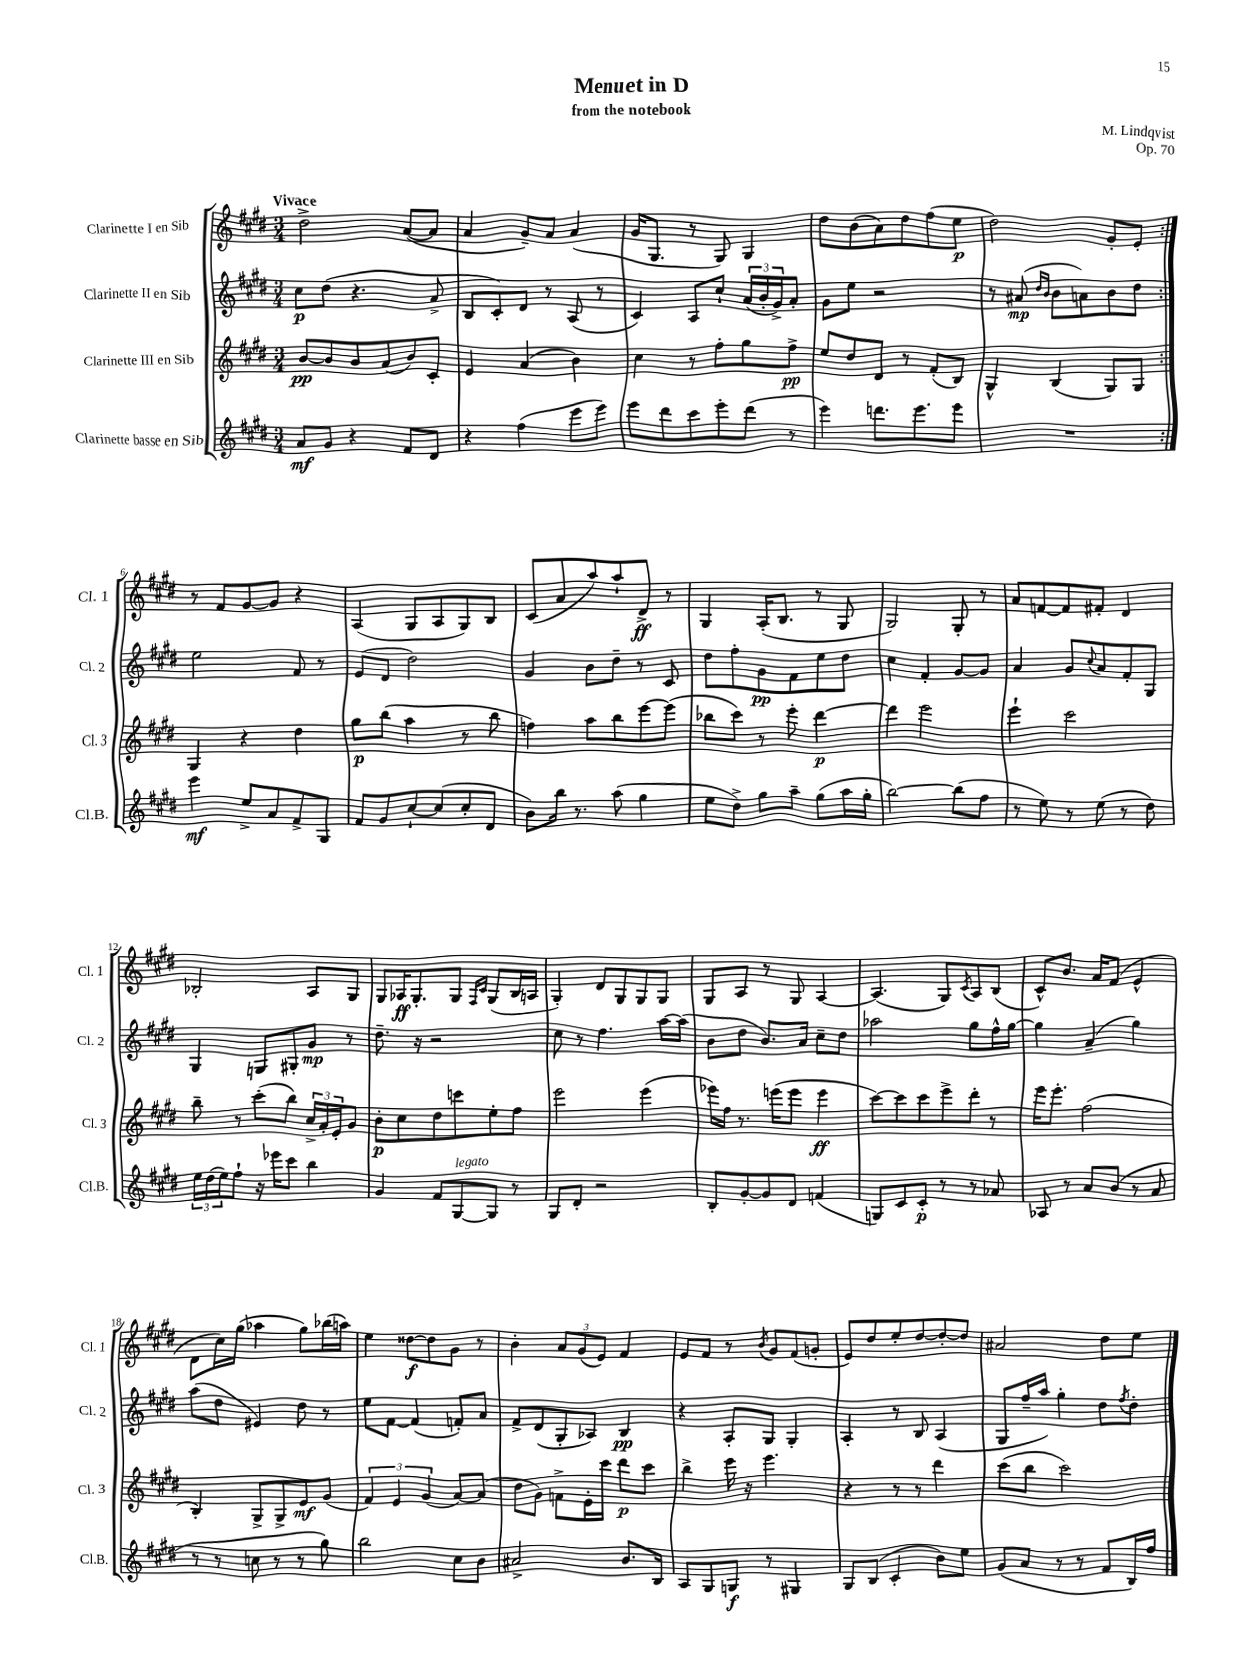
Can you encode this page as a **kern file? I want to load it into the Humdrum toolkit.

**kern	**dynam	**kern	**dynam	**kern	**dynam	**kern	**dynam
*part4	*part4	*part3	*part3	*part2	*part2	*part1	*part1
*staff4	*staff4	*staff3	*staff3	*staff2	*staff2	*staff1	*staff1
*I"Clarinette basse en Sib	*	*I"Clarinette III en Sib	*	*I"Clarinette II en Sib	*	*I"Clarinette I en Sib	*
*I'Cl.B.	*	*I'Cl. 3	*	*I'Cl. 2	*	*I'Cl. 1	*
*clefG2	*	*clefG2	*	*clefG2	*	*clefG2	*
*k[f#c#g#d#]	*	*k[f#c#g#d#]	*	*k[f#c#g#d#]	*	*k[f#c#g#d#]	*
*M3/4	*	*M3/4	*	*M3/4	*	*M3/4	*
=1	=1	=1	=1	=1	=1	=1	=1
!	!	!	!	!	!	!LO:TX:a:B:t=Vivace	!
8a/L	mf	[8b/L	pp	8cc#\L	p	2dd#^\	.
8g#/J	.	8b/]	.	(8dd#\J	.	.	.
4r	.	8b/	.	4.r	.	.	.
.	.	(8a/	.	.	.	.	.
8f#/L	.	8b/)	.	.	.	([8a/L	.
8d#/J	.	8c#'/J	.	8a^/	.	8a/J]	.
=2	=2	=2	=2	=2	=2	=2	=2
4r	.	4e/	.	8B/L	.	4a/	.
.	.	.	.	8c#'/)	.	.	.
(4ff#\	.	(4a/	.	8d#/J	.	8g#~/L)	.
.	.	.	.	8r	.	8a/J	.
8eee\L	.	4b\)	.	(8A/	.	(4a/	.
8eee\J)	.	.	.	8r	.	.	.
=3	=3	=3	=3	=3	=3	=3	=3
8eee\L	.	4cc#\	.	4c#/)	.	16g#/KL	.
.	.	.	.	.	.	8.G#/J	.
8ddd#\	.	.	.	.	.	.	.
8ccc#\	.	8r	.	8A/L	.	8r	.
8eee'\	.	8ff#'\L	.	8cc#`/J	.	8G#/)	.
(8ddd#\J	.	8gg#\	.	(24a/LL	.	4G#/	.
.	.	.	.	24b'/	.	.	.
.	.	.	.	24g#^/J)	.	.	.
8r	.	8ff#^\J	pp	8a'/J	.	.	.
=4	=4	=4	=4	=4	=4	=4	=4
4eee\)	.	8ee/L	.	8g#\L	.	8dd#\L	.
.	.	8dd#/	.	8ee\J	.	(8b\	.
8.dddn\L	.	8d#/J	.	2r	.	8a\)	.
.	.	8r	.	.	.	8dd#\	.
8.eee\	.	.	.	.	.	.	.
.	.	(8f#'/L	.	.	.	(8ff#\	.
8eee\J	.	8B/J)	.	.	.	8ee\J	p
=5	=5	=5	=5	=5	=5	=5	=5
2.r	.	4G#^^/	.	8r	.	2dd#\)	.
.	.	.	.	(8a#X/	mp	.	.
.	.	.	.	16qqdd#/LL	.	.	.
.	.	.	.	16qqb/JJ	.	.	.
.	.	(4B/	.	8b\L	.	.	.
.	.	.	.	8an\)	.	.	.
.	.	8G#/L)	.	8b\	.	8g#'/L	.
.	.	8G#/J	.	8dd#\J	.	8e'/J	.
!!LO:LB:g=z
=6:|!	=6:|!	=6:|!	=6:|!	=6:|!	=6:|!	=6:|!	=6:|!
4eee\	mf	4G#/	.	2ee\	.	8r	.
.	.	.	.	.	.	8f#/L	.
8ee^/L	.	4r	.	.	.	[8g#/	.
8a/	.	.	.	.	.	8g#/J]	.
8f#^/	.	4dd#\	.	8f#/	.	4r	.
8G#/J	.	.	.	8r	.	.	.
=7	=7	=7	=7	=7	=7	=7	=7
8f#/L	.	8gg#\L	p	(8e/L	.	(4A/	.
8g#/	.	(8bb\J	.	8d#/J	.	.	.
[8cc#`/	.	4aa\	.	2dd#\)	.	8G#/L	.
(8cc#/]	.	.	.	.	.	8A/	.
8cc#'/	.	8r	.	.	.	8G#/)	.
8d#/J	.	8bb\	.	.	.	8B/J	.
=8	=8	=8	=8	=8	=8	=8	=8
8b\L)	.	4ffn\)	.	4g#/	.	(8c#/L	.
16bb\Jk	.	.	.	.	.	8a/	.
8.r	.	.	.	.	.	.	.
.	.	8aa\L	.	8b\L	.	8aa/)	.
(8aa\	.	8bb\	.	8dd#~\J	.	8aa`/	.
4gg#\	.	[8eee\	.	8r	.	8d#^/J	ff
.	.	(8eee\J]	.	8c#/	.	8r	.
=9	=9	=9	=9	=9	=9	=9	=9
8ee\L	.	8bb-X\L	.	8dd#\L	.	4G#/	.
8dd#^\J)	.	8ccc#\J)	.	8ff#'\	.	.	.
8gg#\L	.	8r	.	8g#\	pp	(16A'/KL	.
.	.	.	.	.	.	8.B/J	.
8aa~\J	.	8eee'\	.	8f#\	.	.	.
(8gg#\L	.	[4ddd#\	p	8ee\	.	8r	.
16aa\L	.	.	.	8dd#\J	.	8G#/	.
16gg#'\JJ	.	.	.	.	.	.	.
=10	=10	=10	=10	=10	=10	=10	=10
[2bb\)	.	4ddd#\]	.	4cc#\	.	2G#/)	.
.	.	2eee\	.	4f#'/	.	.	.
(8bb\L]	.	.	.	[8g#/L	.	8G#'/	.
8ff#\J	.	.	.	8g#/J]	.	8r	.
=11	=11	=11	=11	=11	=11	=11	=11
8r	.	4eee`\	.	4a/	.	8a/L	.
8ee\)	.	.	.	.	.	[8fn/	.
8r	.	2ccc#\	.	8g#/L	.	8f/]	.
.	.	.	.	8qqcc#/	.	.	.
(8ee\	.	.	.	8a/	.	8f#X'/J	.
8r	.	.	.	8f#'/	.	4d#/	.
8dd#\)	.	.	.	8G#/J	.	.	.
!!LO:LB:g=z
=12	=12	=12	=12	=12	=12	=12	=12
24ee\LL	.	8bb~\	.	4G#/	.	2B-X'/	.
(24dd#\	.	.	.	.	.	.	.
24ee\J)	.	.	.	.	.	.	.
8ff#`\J	.	8r	.	.	.	.	.
16r	.	(8ccc#'\L	.	8Gn/L	.	.	.
16eee-X\KL	.	.	.	.	.	.	.
8ccc#\J	.	8bb\J)	.	8G#X'/	.	.	.
4bb\	.	24cc#^/LL	.	8g#/J	mp	8A/L	.
.	.	24a'/	.	.	.	.	.
.	.	24e'/J	.	.	.	.	.
.	.	8g#/J	.	8r	.	8G#/J	.
=13	=13	=13	=13	=13	=13	=13	=13
4g#/	.	8b'\L	p	8.dd#~\	.	8G#/L	.
.	.	8cc#\	.	.	.	16A-X/K	ff
.	.	.	.	16r	.	8.G#'/	.
8f#/L	.	8dd#\	.	2r	.	.	.
!LO:TX:a:i:t=legato	!	!	!	!	!	!	!
[8G#/	.	8cccn\	.	.	.	8G#/J	.
.	.	.	.	.	.	16qqF#/LL	.
.	.	.	.	.	.	16qqc#/JJ	.
8G#/J]	.	8ee'\	.	.	.	(8G#/L	.
8r	.	8ff#\J	.	.	.	16B/L	.
.	.	.	.	.	.	16An/JJ	.
=14	=14	=14	=14	=14	=14	=14	=14
8G#/L	.	2eee\	.	8cc#\	.	4G#'/)	.
8d#'/J	.	.	.	8r	.	.	.
2r	.	.	.	4.ff#\	.	8d#/L	.
.	.	.	.	.	.	8G#/	.
.	.	(4eee\	.	.	.	8G#/	.
.	.	.	.	[16aa\LL	.	8G#/J	.
.	.	.	.	(16aa\JJ]	.	.	.
=15	=15	=15	=15	=15	=15	=15	=15
8B'/L	.	16eee-X\LL)	.	8b\L	.	8G#/L	.
.	.	16ff#\JJ	.	.	.	.	.
[8g#'/	.	8.r	.	8dd#\J	.	8A/J	.
8g#/]	.	.	.	8.b/L)	.	8r	.
.	.	(16eeen\KL	.	.	.	.	.
8d#/J	.	8eee\J	.	.	.	8G#/	.
.	.	.	.	16a/Jk	.	.	.
(4fn/	.	4eee\	ff	8cc#~\L	.	[4A/	.
.	.	.	.	8dd#\J	.	.	.
=16	=16	=16	=16	=16	=16	=16	=16
8Gn/L)	.	[8ccc#\L)	.	2aa-X\	.	(4.A/]	.
8c#/	.	8ccc#\]	.	.	.	.	.
8c#'/J	p	8ccc#\	.	.	.	.	.
8r	.	8eee^\	.	.	.	8G#/L)	.
.	.	.	.	.	.	8qc#/	.
8r	.	8ddd#'\J	.	8gg#\L	.	8A/	.
8a-X/	.	8r	.	16ff#^^\L	.	(8B/J	.
.	.	.	.	[16gg#\JJ	.	.	.
=17	=17	=17	=17	=17	=17	=17	=17
8A-X/	.	16eee\KL	.	4gg#\]	.	8c#^^/L)	.
.	.	8.eee'\J	.	.	.	.	.
8r	.	.	.	.	.	8.b/J	.
8a/L	.	(2ff#\	.	(4a~/	.	.	.
.	.	.	.	.	.	16a/KL	.
(8b/J	.	.	.	.	.	(8f#/J	.
8r	.	.	.	4gg#\)	.	4e^^/	.
8a/	.	.	.	.	.	.	.
!!LO:LB:g=z
=18	=18	=18	=18	=18	=18	=18	=18
8r	.	4B'/)	.	(8aa\L	.	8d#\L	.
8r	.	.	.	8dd#\J	.	16cc#\L)	.
.	.	.	.	.	.	(16gg#\JJ	.
8ccn\	.	8G#^/L	.	4e#X/)	.	4aa-X\	.
8r	.	8G#^/	.	.	.	.	.
8r	.	8e/	mf	8dd#\	.	8gg#\L)	.
8gg#\)	.	(8g#/J	.	8r	.	(16bb-X\L	.
.	.	.	.	.	.	16aan\JJ)	.
=19	=19	=19	=19	=19	=19	=19	=19
2bb\	.	6f#/)	.	8ee\L	.	4ee\	.
.	.	.	.	[8f#\J	.	.	.
.	.	6e/	.	.	.	.	.
.	.	.	.	(4f#/]	.	[8dd##X\L	f
.	.	(6g#/	.	.	.	.	.
.	.	.	.	.	.	8dd##\]	.
8cc#\L	.	[8a/L)	.	8fn'/L)	.	8g#\J	.
8b\J	.	(8a/J]	.	8a/J	.	8r	.
=20	=20	=20	=20	=20	=20	=20	=20
2a#X^/	.	8dd#\L	.	8f#^/L	.	4b'\	.
.	.	8g#\J)	.	(8d#/	.	.	.
.	.	8fn^\L	.	8G#'/	.	12a/L	.
.	.	.	.	.	.	(12g#/	.
.	.	16e'\L	.	8A-X/J)	.	.	.
.	.	.	.	.	.	12e/J)	.
.	.	16ccc#\JJ	.	.	.	.	.
8.b/L	.	8ddd#\L	p	4B/	pp	4f#/	.
.	.	8ccc#\J	.	.	.	.	.
16B/Jk	.	.	.	.	.	.	.
=21	=21	=21	=21	=21	=21	=21	=21
8A/L	.	4bb^\	.	4r	.	8e/L	.
8G#/	.	.	.	.	.	8f#/J	.
8Gn/J	f	16eee\	.	8A'/L	.	8r	.
.	.	16r	.	.	.	.	.
.	.	.	.	.	.	8qb/	.
8r	.	4.eee\	.	8G#/J	.	8g#/L	.
4G#X/	.	.	.	4G#'/	.	(8f#/	.
.	.	.	.	.	.	8gn'/J	.
=22	=22	=22	=22	=22	=22	=22	=22
8G#/L	.	4r	.	4A'/	.	8e/L)	.
(8B/J	.	.	.	.	.	8dd#/	.
4c#'/	.	8r	.	8r	.	8ee'/	.
.	.	8r	.	8B/	.	[8dd#/	.
8b\L)	.	4ddd#\	.	(4A/	.	8dd#'/_	.
8ee\J	.	.	.	.	.	8dd#/J]	.
=23	=23	=23	=23	=23	=23	=23	=23
(8g#/L	.	(8ccc#\L	.	8G#/L	.	2a#X/	.
8a/J	.	8bb\J	.	16ff#~/L	.	.	.
.	.	.	.	16aa/JJ)	.	.	.
8r	.	2ccc#\)	.	4gg#'\	.	.	.
8r	.	.	.	.	.	.	.
8f#/L	.	.	.	8dd#\L	.	8dd#\L	.
.	.	.	.	8qff#/	.	.	.
16B/L)	.	.	.	8dd#'\J	.	8ee\J	.
16ff#/JJ	.	.	.	.	.	.	.
==	==	==	==	==	==	==	==
*-	*-	*-	*-	*-	*-	*-	*-
